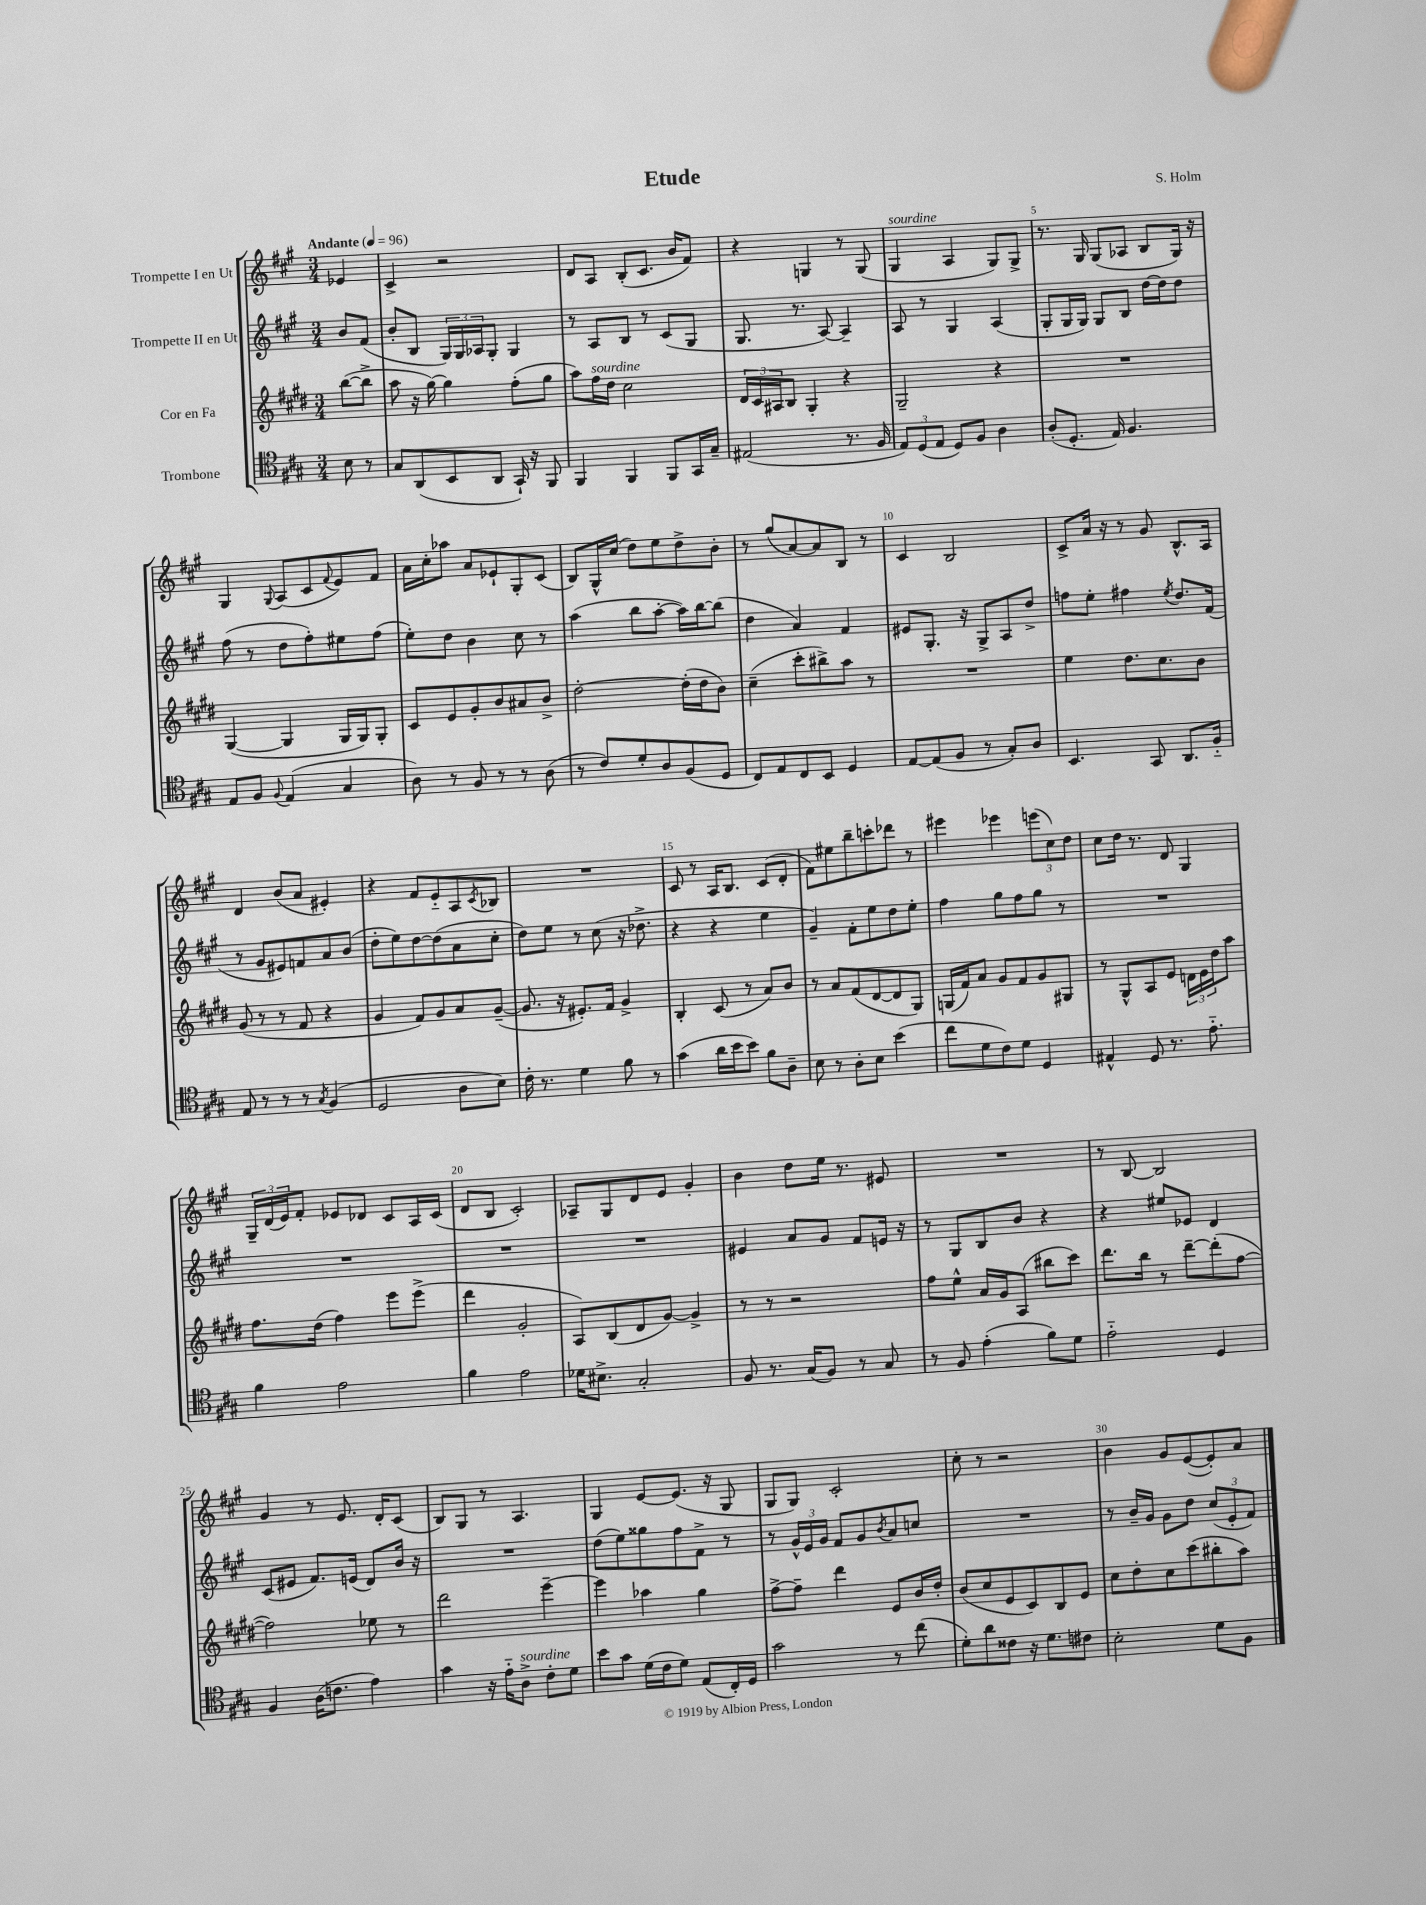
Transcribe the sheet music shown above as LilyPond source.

\header { title = "Etude" composer = "S. Holm" }
<<
\new StaffGroup <<
\new Staff = "s0" \with { instrumentName = "Trompette I en Ut" } {
    \clef treble \key a \major \numericTimeSignature \time 3/4 \partial 4 \tempo "Andante" 4 = 96
    ees'4 |
    cis'4-> r2 |
    d'8 a8 b8-.( cis'8. b'16 fis'8) |
    r4 g4 r8 g8( |
    gis4^\markup { \italic "sourdine" } a4 gis8) gis8-> |
    r8. gis16 gis8( aes8 b8 gis16) r16 |
    gis4 \appoggiatura { gis8 } a8( cis'8 \appoggiatura { fis'8 } e'8) fis'8 |
    a'16 cis''16-. aes''8 a'8 ees'8-! gis8-. cis'8( |
    b8) gis16-^ cis''16( d''8) e''8 d''8-> b'8-. |
    r8 gis''8( a'8~) a'8 b8 r8 |
    cis'4 b2 |
    cis'8-> a'16 r16 r8 gis'8 b8.-^ a16 |
    d'4 b'8( a'8 eis'4-.) |
    r4 fis'8 e'8-_ a8 \acciaccatura { cis'8 } bes8 |
    R2. |
    cis'8 r8 a16 b8. cis'8( d'8-. |
    fis'8) eis''8 b''8-- c'''8-. des'''8 r8 |
    eis'''4 ees'''4 \tuplet 3/2 { e'''8( cis''8) d''8 } |
    cis''8 d''16 r8. d'8 gis4 |
    \tuplet 3/2 { gis16-- d'16( e'16) } fis'8-. ees'8 des'8 cis'8 a16 cis'16( |
    d'8 b8 cis'2-.) |
    aes8-- gis8 d'8 e'8 gis'4-. |
    b'4 d''8 e''16 r8. eis'8 |
    R2. |
    r8 b8~ b2 |
    gis'4 r8 e'8. d'16-. cis'8( |
    b8) gis8 r8 a4. |
    gis4 e'8~ e'8.( r16 gis8 |
    gis8 gis8) cis'2-. |
    cis''8-. r8 r2 |
    b'4 gis'8 e'8~( e'8-.) a'8 \bar "|." |
}
\new Staff = "s1" \with { instrumentName = "Trompette II en Ut" } {
    \clef treble \key a \major \numericTimeSignature \time 3/4 \partial 4
    b'8 fis'8( |
    b'8-. b8 \tuplet 3/2 { gis16) gis16 aes16 } gis8-. gis4 |
    r8 a8 b8 r8 cis'8( gis8 |
    gis8. r8. a8~) a4-- |
    a8 r8 gis4 a4( |
    gis8-. gis16 gis16) gis8 b8 d''16~ d''16 d''8 |
    fis''8( r8 d''8 fis''8-.) eis''8 fis''8( |
    e''8-.) d''8 b'4 cis''8 r8 |
    a''4( b''8 a''8~-. a''16) b''16~ b''8( |
    d''4 a'4) fis'4 |
    eis'8 gis8.-. r16 gis8-> a8 d''8-> |
    f''8 e''8-. fis''4 \acciaccatura { e''8 } d''8. fis'16( |
    r8 gis'8 eis'8) f'8 a'8 b'8( |
    d''8-. e''8) d''8~ d''8( a'8 cis''8-. |
    d''8) e''8 r8 cis''8( r16 des''8.-> |
    r4 r4 e''4 |
    gis'4--) fis'8-. e''8 d''8 e''8-. |
    fis''4 gis''8 fis''8 gis''8 r8 |
    R2. |
    R2. |
    R2. |
    R2. |
    eis'4 a'8 gis'8 fis'8 e'16 r16 |
    r8 gis8 b8 b'8 r4 |
    r4 eis''8 ees'8 d'4 |
    cis'8( eis'8 fis'8.) e'16( d'8) b'16 r16 |
    R2. |
    d''8( e''8) gisis''8 fis''8 fis'8-> r8 |
    r8 \tuplet 3/2 { gis'16-^ e'16 gis'16 } fis'8 gis'8 \acciaccatura { b'8 } a'8 c''8 |
    R2. |
    r8 b'16-- gis'16 gis'8 d''8 \tuplet 3/2 { cis''8( e'8-. fis'8) } \bar "|." |
}
\new Staff = "s2" \with { instrumentName = "Cor en Fa" } {
    \clef treble \key e \major \numericTimeSignature \time 3/4 \partial 4
    b''8~( b''8-> |
    a''8 r16 gis''16~) gis''4 fis''8-.( gis''8 |
    a''8) fis''16^\markup { \italic "sourdine" } dis''16 cis''2 |
    \tuplet 3/2 { dis'16 cis'16 ais16 } b8 gis4-. r4 |
    gis2-- r4 |
    R2. |
    gis4~( gis4 gis16 gis16) gis8-. |
    cis'8 e'8 gis'8-. b'8 ais'8 b'8-> |
    dis''2~-. dis''16-.( dis''16 b'8) |
    cis''4--( cis'''8-. bis''8->) a''8 r8 |
    R2. |
    e''4 dis''8. cis''8. b'8 |
    gis'8( r8 r8 fis'8 r4 |
    gis'4 fis'8) gis'8 a'8 gis'8~--( |
    gis'8. r16 eis'8.-.) fis'16 gis'4-> |
    b4-. cis'8( r8 a'8) b'8 |
    r8 a'8 fis'8( dis'8~ dis'8 gis8) |
    g16( fis'16) a'8 gis'8 fis'8 gis'8 gis8 |
    r8 gis8-^ a8 e'8 \tuplet 3/2 { d'16 e'16 dis''16 } a''8 |
    fis''8. dis''16( fis''4) e'''8 e'''8->( |
    dis'''4 gis'2-. |
    a8) b8( dis'8 gis'8~) gis'4-> |
    r8 r8 r2 |
    fis''8 e''8-^ a'16 gis'16 a8( bis''8 cis'''8) |
    dis'''8. b''16 r8 dis'''8~-- dis'''8-.( fis''8~ |
    fis''2) ees''8 r8 |
    dis'''2 e'''4~-- |
    e'''4 aes''4 gis''4 |
    fis''8~-> fis''8-- dis'''4 e'8 b'16 dis''16-. |
    b'8( cis''8 e'8 cis'8) b8 e'8 |
    cis''8 dis''8-. cis''8 cis'''8( bis''8-. a''8) \bar "|." |
}
\new Staff = "s3" \with { instrumentName = "Trombone" } {
    \clef tenor \key a \major \numericTimeSignature \time 3/4 \partial 4
    b8 r8 |
    gis8 a,8( b,8 a,8 gis,16-!) r16 fis,8 |
    fis,4 fis,4 fis,8 gis,16 gis16-- |
    eis2( r8. fis16 |
    \tuplet 3/2 { e8) d8( e8 } d8) fis8 a4 |
    a8-.( d8.-. e16) fis4. |
    e8 fis8 \appoggiatura { fis8 } e4( gis4 |
    a8) r8 fis8 r8 r8 a8( |
    r8 cis'8) d'8-. a8 fis8( d8 |
    cis8) e8 cis8 b,8 d4 |
    e8~ e8( fis8 r8 gis8-.) a8 |
    b,4. gis,8 a,8. fis16-_ |
    e8 r8 r8 r8 \acciaccatura { gis8 } fis4( |
    d2 a8 b8) |
    cis'16-. r8. d'4 fis'8 r8 |
    gis'4( a'16 b'16 b'8) fis'8 a8-- |
    b8 r8 a8-. b8 b'4( |
    cis''8 d'8 cis'8) d'8 d4 |
    eis4-^ d8 r8. e'8.-_ |
    fis'4 e'2 |
    fis'4 e'2 |
    des'16 bis8.-> gis2-. |
    fis8 r8. gis16( fis8) r8 gis8 |
    r8 fis8 e'4-.( fis'8) d'8 |
    e'2-_ d4 |
    fis4 a16( c'8. e'4) |
    gis'4 r16 e'16-_ a8->^\markup { \italic "sourdine" } cis'8-. d'8 |
    b'8 gis'8 d'16( cis'16 d'8) e8( cis16-.) d16 |
    gis'2 r8 cis''8( |
    d'8-.) a'8 cisis'8 r16 d'8. cis'8 |
    b2-. d'8 fis8 \bar "|." |
}
>>
>>
\layout { \context { \Score \override BarNumber.break-visibility = ##(#f #t #t) barNumberVisibility = #(every-nth-bar-number-visible 5) } }
